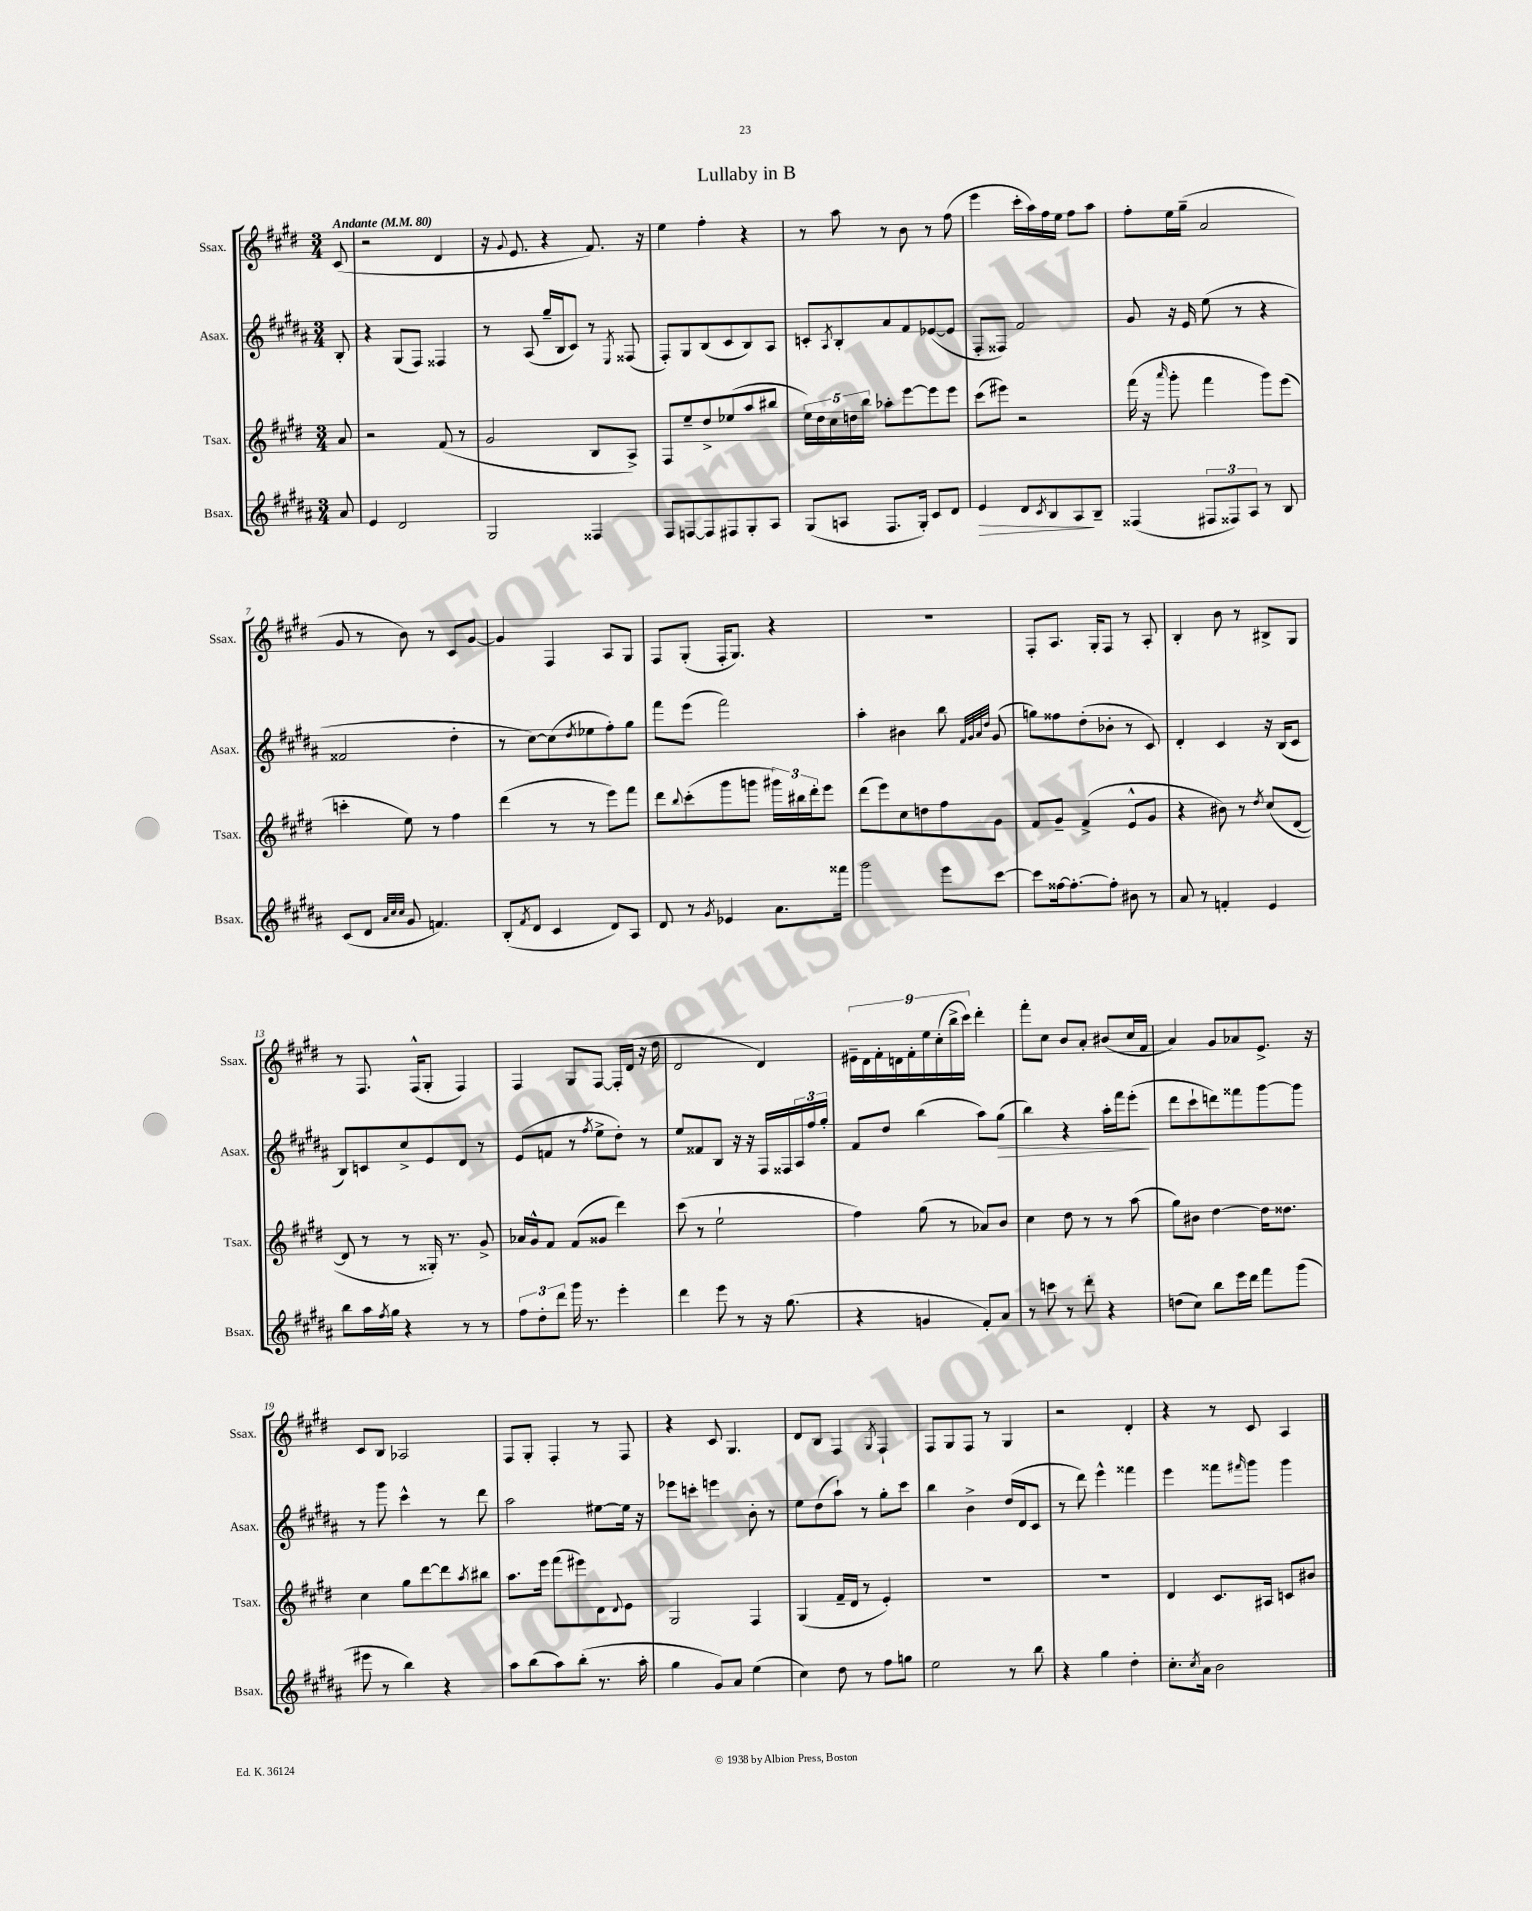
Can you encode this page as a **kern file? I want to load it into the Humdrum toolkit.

**kern	**kern	**kern	**kern
*staff4	*staff3	*staff2	*staff1
*clefG2	*clefG2	*clefG2	*clefG2
*k[f#c#g#d#a#]	*k[f#c#g#d#]	*k[f#c#g#d#a#]	*k[f#c#g#d#]
*M3/4	*M3/4	*M3/4	*M3/4
*MM80	*MM80	*MM80	*MM80
8a#	8a	8B'	(8c#
=	=	=	=
4e	2r	4r	2r
2d#	.	(8G#	.
.	.	8F#)	.
.	(8f#	4F##	4d#
.	8r	.	.
=	=	=	=
2G#	2g#	8r	16r
.	.	.	8qqg#
.	.	.	8.e
.	.	(8A#	.
.	.	16gg#~	4r
.	.	16B	.
.	.	8c#)	.
4F##	8B	8r	8.f#)
.	.	8qE	.
.	8A^)	(8F##	.
.	.	.	16r
=	=	=	=
8F#	8F#	8F#')	4ee
[8F	8ee~	8G#	.
8F]	8dd#^	(8B	4ff#'
8F#	(8ee-	8c#	.
8G#'	8aa	8B)	4r
8A#	8bb#	8A#	.
=	=	=	=
(8G#	20ee)	8c'	8r
.	20dd#	.	.
.	20cc#	.	.
.	.	8qA#	.
8A	.	8B'	8aa
.	20dd	.	.
.	20bb	.	.
8.F#	8aa-'	8a#	8r
.	[8eee	8f#	8b
16G#')	.	.	.
8c#	8eee]	([8e-	8r
8d#	8eee	8e-]	(8ff#
=	=	=	=
4e	(8ccc#	8F#'	4eee
.	8eee#)	8F##)	.
8d#	2r	2f#	16ccc#'
.	.	.	16aa)
8qc#	.	.	.
8B	.	.	16ff#
.	.	.	16ee
8A#	.	.	8ff#
8B~	.	.	8aa
=	=	=	=
(4F##	(16fff#	8g#	8ff#'
.	16r	.	.
.	16qqaaa	.	.
.	8ggg#'	16r	16ee
.	.	16e	(16gg#~
12F#	4fff#	(8ee	2a
12F##)	.	.	.
.	.	8r	.
12A#	.	.	.
8r	8ggg#)	4r	.
8B	(8eee	.	.
=	=	=	=
(8c#	4ccc'	2f##	8g#
8d#	.	.	8r
32qqa#	.	.	.
32qqcc#	.	.	.
32qqcc#	.	.	.
8g#	8ee)	.	8b)
4.f)	8r	.	8r
.	4ff#	4dd#'	8c#
.	.	.	[8g#
=	=	=	=
(8B'	(4ddd#	8r	4g#]
8qf#	.	.	.
8d#	.	[8cc#)	.
4c#	8r	(8cc#]	4F#
.	.	8qdd#	.
.	8r	8ee-	.
8d#)	8eee)	8ff#')	8A
8A#	8fff#	8gg#	8G#
=	=	=	=
8d#	8ddd#	8fff#	8F#
.	8qqbb	.	.
8r	(8ccc#'	(8eee	(8G#'
8qg#	.	.	.
4e-	8ggg#	2fff#)	16F#'
.	.	.	8.G#)
.	8ggg	.	.
8.a#	24ggg#)	.	4r
.	24bb#	.	.
.	24ddd#'	.	.
.	8eee	.	.
16fff##	.	.	.
=	=	=	=
2ggg#	(8ddd#	4aa#'	2.r
.	8eee)	.	.
.	8cc#	4b#	.
.	8dd	.	.
8eee	8ff#	8bb	.
.	.	32qqf#	.
.	.	32qqg#	.
.	.	32qqa#	.
.	.	32qqdd#	.
[8ccc#	8g#	(8g#	.
=	=	=	=
8ccc#]	8f#	8gg)	8F#'
[16ff##	8g#~	8ff##	8.A
8.ff##'_	.	.	.
.	(4f#^	(8dd#'	.
.	.	.	16G#'
8ff##']	.	8b-'	8F#
8b#	8e^^	8r	8r
8r	8g#	8c#)	8A'
=	=	=	=
8a#	4r	4d#'	4B'
8r	.	.	.
4f'	8b#)	4c#	8b
.	8r	.	8r
.	8qdd#	.	.
4e	(8cc#	16r	8B#^
.	.	(16B	.
.	[8d#	8c#	8G#
=	=	=	=
8bb	8d#]	8B)	8r
16aa#	8r	8c	8.F#
8qff#	.	.	.
16gg#	.	.	.
4r	8r	8cc#^	.
.	.	.	(16F#^^
.	16G##')	8e	8G#'
.	8.r	.	.
8r	.	8d#	4F#)
8r	8g#^	8r	.
=	=	=	=
12ff#	16a-	(8e	4F#
.	16g#^^	.	.
12dd#'	.	.	.
.	8f#	8f	.
12ddd#	.	.	.
16ggg#	(8f#	8r	8G#
8.r	.	.	.
.	.	8qff#	.
.	8g##	8ee^	[8F#
4eee'	4ddd#)	8dd#')	16F#']
.	.	.	(16d#
.	.	8r	16r
.	.	.	16dd#
=	=	=	=
4ddd#	(8ccc#	8ee	2d#
.	8r	8f##	.
8eee	2ee`	8B	.
8r	.	16r	.
.	.	16r	.
16r	.	16F#	4d#)
(8.gg#	.	16F##	.
.	.	24A#	.
.	.	24ff#	.
.	.	24gg#'	.
=	=	=	=
4r	4ff#)	8f#	18e#~
.	.	.	18d#
.	.	.	18f#'
.	.	8dd#	.
.	.	.	18d
.	.	.	18f#'
4g	(8gg#	(4bb	.
.	.	.	18ee
.	.	.	(18cc#'
.	8r	.	.
.	.	.	18bb^
.	.	.	18ccc#)
8f#')	8a-)	8aa#)	4ddd#'
8a#	8b	(8gg#	.
=	=	=	=
8r	4cc#	4bb)	8fff#'
8ccc	.	.	8cc#
8r	8dd#	4r	8b
8ddd#'	8r	.	8a'
4r	8r	16aa#'	(8b#
.	.	16fff#	.
.	(8aa	(8eee'	16cc#
.	.	.	16f#
=	=	=	=
(8dd	8gg#)	8ddd#	4a)
8cc#)	8b#	8ccc#`	.
8bb	[4dd#	8ddd)	8g#
16eee	.	8fff##	8a-
16ddd#	.	.	.
8fff#	16dd#]	[8ggg#	8.e^
.	8.dd##	.	.
(8ggg#	.	8ggg#]	.
.	.	.	16r
=	=	=	=
8eee#	4cc#	8r	8c#
8r	.	8ggg#	8B
4bb)	8gg#	4ccc#^^	2A-
.	[8ddd#	.	.
4r	8ddd#]	8r	.
.	8qaa	.	.
.	8bb#	8ddd#	.
=	=	=	=
8aa#	8.aa	2aa#	8F#
(8bb	.	.	8G#'
.	16eee	.	.
8aa#)	(8fff#	.	4F#'
(8bb'	8eee#)	.	.
8.r	8d#	[8ee#	8r
.	8qqd#	.	.
.	8e	16ee#]	8F#
16aa#'	.	16r	.
=	=	=	=
4gg#	2G#	8eee-	4r
.	.	8ccc'	.
8g#)	.	4eee	8c#
8a#	.	.	4.G#
(4ee	4F#	8b'	.
.	.	8r	.
=	=	=	=
4cc#)	(4G#	8ee	8d#
.	.	(8dd#	8B
8dd#	16f#~	8aa#`)	4F#
.	16d#	.	.
8r	8r	8r	.
.	.	.	8qG#
8ff#	4e')	8gg#'	4F#`
8gg	.	8ccc#	.
=	=	=	=
2ee	2.r	4bb	8F#
.	.	.	8G#
.	.	4b^	8F#
.	.	.	8r
8r	.	(16dd#	4G#
.	.	16d#	.
8bb	.	8c#	.
=	=	=	=
4r	2.r	8r	2r
.	.	8ddd#)	.
4gg#	.	4eee^^	.
4dd#'	.	4fff##	4d#'
=	=	=	=
8.cc#'	4d#	4eee	4r
8qcc#	.	.	.
16a#	.	.	.
2b	8.c#	8fff##	8r
.	.	16qqfff#	.
.	.	8ggg#	8c#
.	16A#	.	.
.	8c	4ggg#	4A
.	8b#	.	.
==	==	==	==
*-	*-	*-	*-
